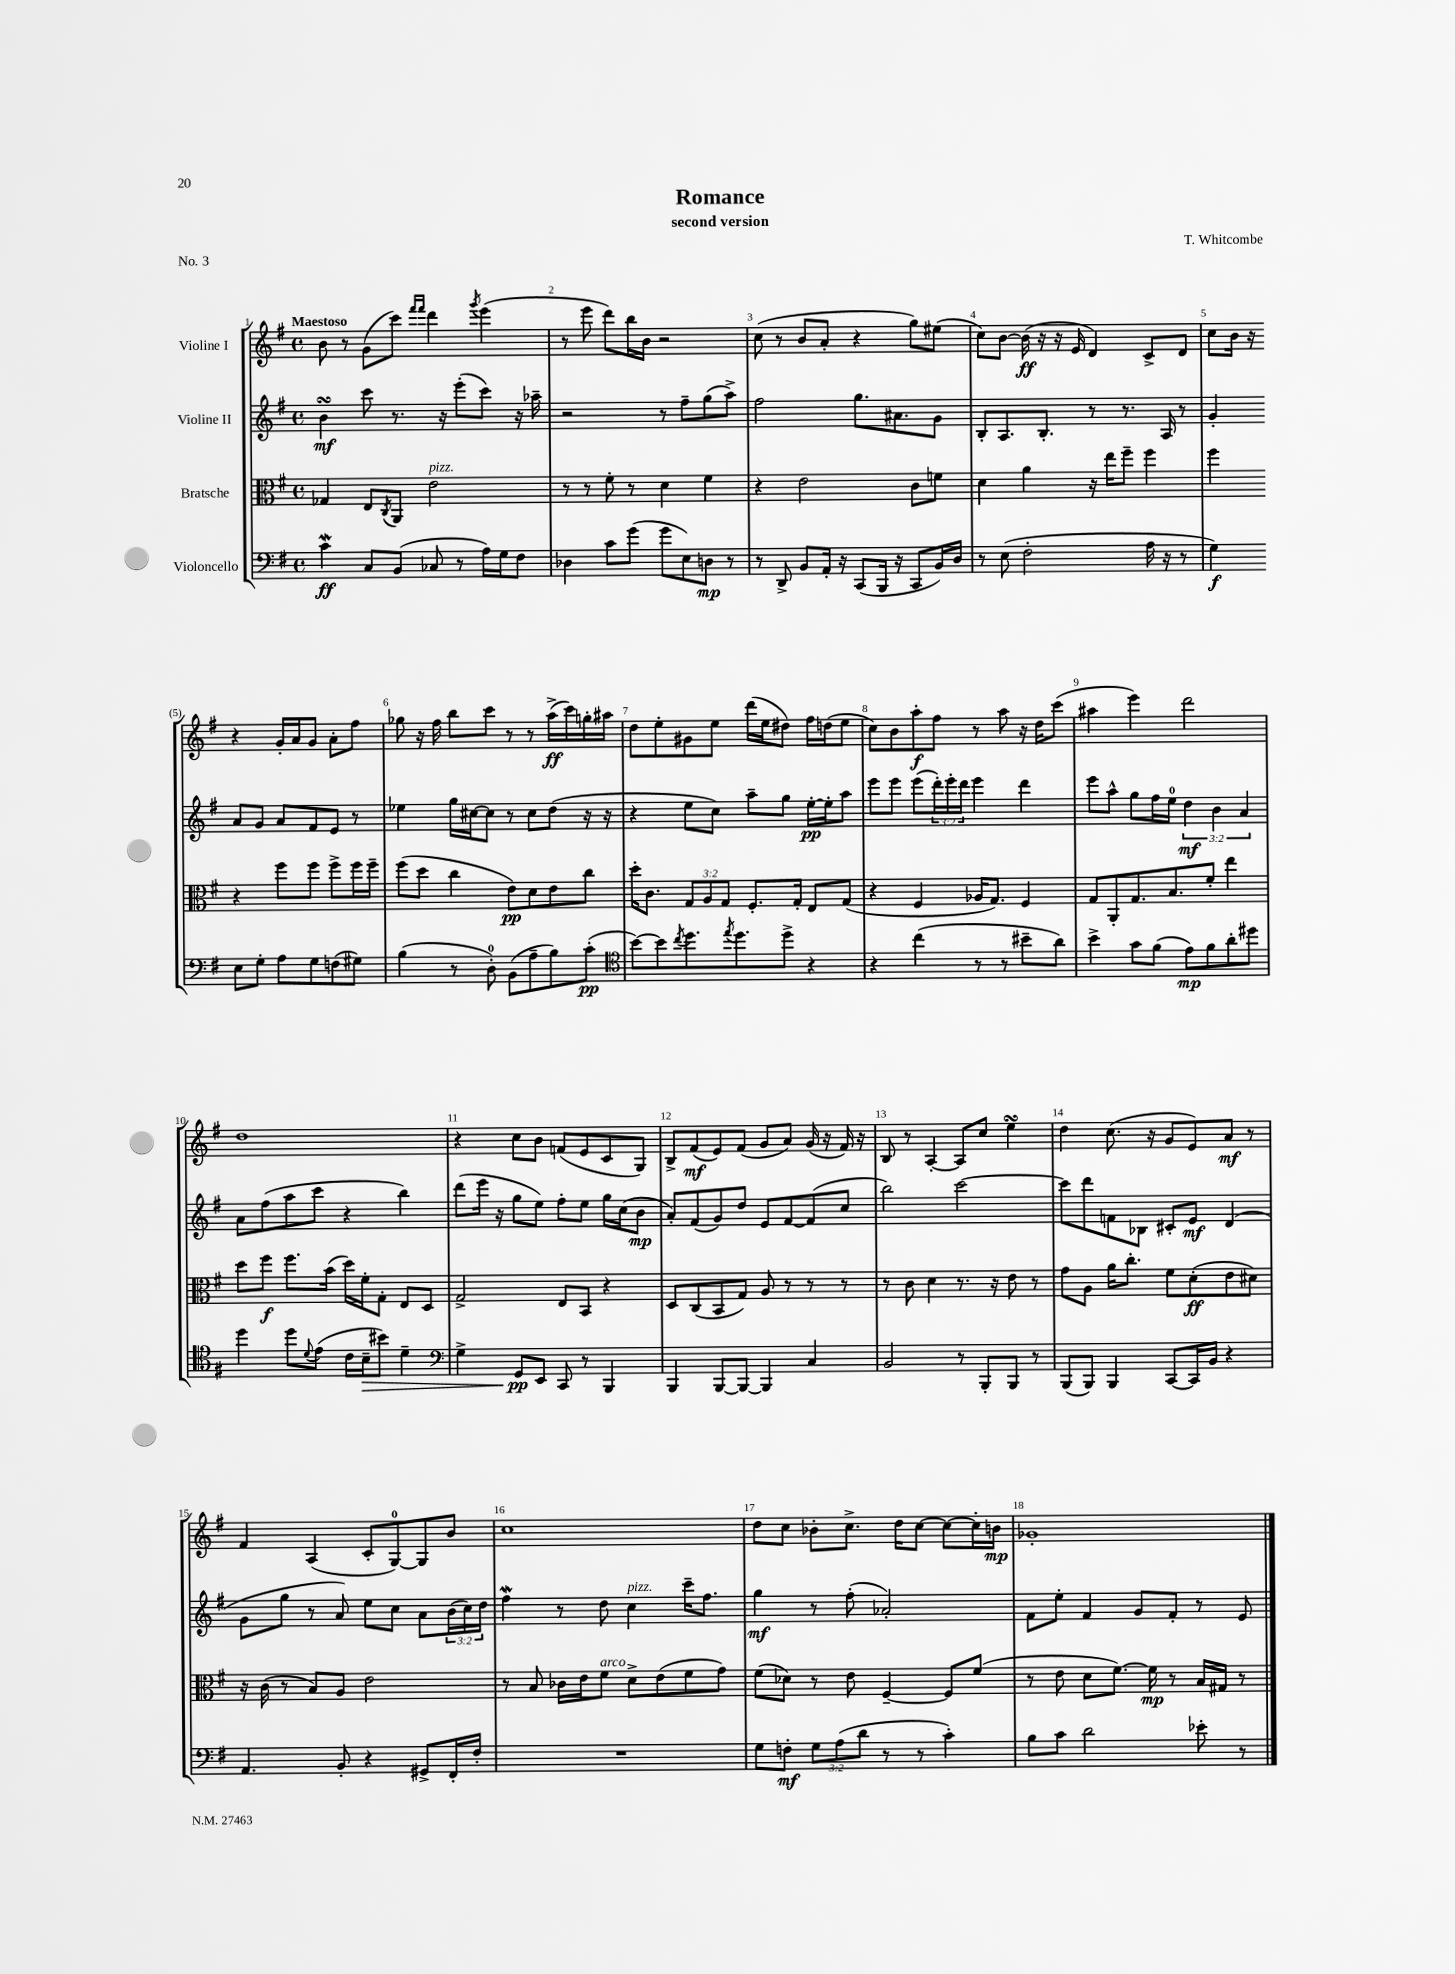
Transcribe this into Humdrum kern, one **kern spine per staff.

**kern	**dynam	**kern	**dynam	**kern	**dynam	**kern	**dynam
*part4	*part4	*part3	*part3	*part2	*part2	*part1	*part1
*staff4	*staff4	*staff3	*staff3	*staff2	*staff2	*staff1	*staff1
*I"Violoncello	*	*I"Bratsche	*	*I"Violine II	*	*I"Violine I	*
*clefF4	*	*clefC3	*	*clefG2	*	*clefG2	*
*k[f#]	*	*k[f#]	*	*k[f#]	*	*k[f#]	*
*M4/4	*	*M4/4	*	*M4/4	*	*M4/4	*
*met(c)	*	*met(c)	*	*met(c)	*	*met(c)	*
=1	=1	=1	=1	=1	=1	=1	=1
!	!	!	!	!	!	!LO:TX:a:B:t=Maestoso	!
4cw\	ff	4G-X/	.	4bsSsS\	mf	8b\	.
.	.	.	.	.	.	8r	.
8C/L	.	8E/L	.	8ccc\	.	(8g\L	.
.	.	8qC/	.	.	.	.	.
(8BB/J	.	8AA/J	.	8.r	.	8ccc\J)	.
.	.	.	.	.	.	16qqfff#/LL	.
.	.	.	.	.	.	16qqfff#/JJ	.
!	!	!LO:TX:a:i:t=pizz.	!	!	!	!	!
8C-X/	.	2e\	.	.	.	4ddd\	.
.	.	.	.	16r	.	.	.
8r	.	.	.	(8eee'\L	.	.	.
.	.	.	.	.	.	8qggg/	.
16A\LL)	.	.	.	8ccc\J)	.	(4eee\	.
16G\J	.	.	.	.	.	.	.
8F#\J	.	.	.	16r	.	.	.
.	.	.	.	16aa-X~\	.	.	.
=2	=2	=2	=2	=2	=2	=2	=2
4D-X\	.	8r	.	2r	.	8r	.
.	.	8r	.	.	.	8eee\	.
8c\L	.	8f#'\	.	.	.	8ddd\L)	.
(8g\J	.	8r	.	.	.	16bb\L	.
.	.	.	.	.	.	16b\JJ	.
8g\L	.	4d\	.	8r	.	2r	.
8E\)	.	.	.	8ff#~\L	.	.	.
8Dn\J	mp	4f#\	.	(8gg\	.	.	.
8r	.	.	.	8aa^\J)	.	.	.
=3	=3	=3	=3	=3	=3	=3	=3
8r	.	4r	.	2ff#\	.	(8cc\	.
8DD^/	.	.	.	.	.	8r	.
8BB/L	.	2e\	.	.	.	8b/L	.
16AA'/Jk	.	.	.	.	.	8a'/J	.
16r	.	.	.	.	.	.	.
(8CC/L	.	.	.	8.gg\L	.	4r	.
16BBB/Jk	.	.	.	.	.	.	.
16r	.	.	.	8.a#X\	.	.	.
8CC/L	.	8c\L	.	.	.	8gg\L)	.
16BB/L)	.	8fn\J	.	8g\J	.	(8ee#X\J	.
16D/JJ	.	.	.	.	.	.	.
=4	=4	=4	=4	=4	=4	=4	=4
8r	.	4d\	.	8B'/L	.	8cc\L)	.
(8E\	.	.	.	8.A/	.	[8b\J	.
2F#'\	.	4a\	.	.	.	(16b\]	ff
.	.	.	.	8.B'/J	.	16r	.
.	.	.	.	.	.	16r	.
.	.	.	.	.	.	16e/	.
.	.	16r	.	8r	.	4d/)	.
.	.	16ee\KL	.	.	.	.	.
.	.	8ff#~\J	.	8.r	.	.	.
16A\	.	4ff#\	.	.	.	8c^/L	.
16r	.	.	.	16A/	.	.	.
8r	.	.	.	8r	.	8d/J	.
=5	=5	=5	=5	=5	=5	=5	=5
4G\)	f	4ff#\	.	4g'/	.	8cc\L	.
.	.	.	.	.	.	16b\Jk	.
.	.	.	.	.	.	16r	.
8E\L	.	4r	.	8a/L	.	4r	.
8G'\J	.	.	.	8g/J	.	.	.
8A\L	.	8ff#\L	.	8a/L	.	16g'/LL	.
.	.	.	.	.	.	16a/J	.
8G\	.	8ff#\J	.	8f#/	.	8g/J	.
(8Fn\	.	8ff#^\L	.	8e/J	.	8a'\L	.
8G#X\J)	.	16ff#\L	.	8r	.	8ff#\J	.
.	.	16ff#~\JJ	.	.	.	.	.
!!LO:LB:g=z
=6	=6	=6	=6	=6	=6	=6	=6
(4B\	.	(8ff#\L	.	4ee-X\	.	8gg-X\	.
.	.	8dd\J	.	.	.	16r	.
.	.	.	.	.	.	16ff#\	.
8r	.	4cc\	.	16gg\LL	.	8bb\L	.
.	.	.	.	[16cc#X\J	.	.	.
8D'\)	.	.	.	8cc#\J]	.	8ccc\J	.
(8BB\L	.	8e\L)	pp	8r	.	8r	.
8A~\	.	8d\	.	8cc#\L	.	8r	.
8B\)	.	8e\	.	(8dd\J	.	(16aa^\LL	ff
.	.	.	.	.	.	16ccc\)	.
(8c'\J	pp	8cc\J	.	16r	.	16ggn'\	.
.	.	.	.	16r	.	16aa#X\JJ	.
=7	=7	=7	=7	=7	=7	=7	=7
*clefC4	*	*	*	*	*	*	*
[8b\L)	.	16dd'\KL	.	4r	.	8dd\L	.
.	.	8.c\J	.	.	.	.	.
8b\]	.	.	.	.	.	8ee'\	.
8qcc/	.	.	.	.	.	.	.
8.dd\	.	12G/L	.	8ee\L	.	8g#X\	.
.	.	12A/	.	.	.	.	.
.	.	.	.	8cc\J)	.	8ee\J	.
.	.	12G/J	.	.	.	.	.
8qee/	.	.	.	.	.	.	.
8.dd\	.	.	.	.	.	.	.
.	.	8.F#'/L	.	8aa~\L	.	(16ddd\LL	.
.	.	.	.	.	.	16ee\J	.
8dd^\J	.	.	.	8gg\J	.	8dd#X\J)	.
.	.	16G'/Jk	.	.	.	.	.
4r	.	8E/L	.	[16ee'\LL	pp	16ff#\LL	.
.	.	.	.	16ee'\J]	.	(16ddn\J	.
.	.	(8G/J	.	8aa\J	.	8ee\J	.
=8	=8	=8	=8	=8	=8	=8	=8
4r	.	4r	.	8eee\L	.	8cc\L)	.
.	.	.	.	8eee\J	.	8b\	.
(4cc\	.	4F#/	.	(8eee\L	.	8aa'\	f
.	.	.	.	24ddd'\L)	.	8ff#\J	.
.	.	.	.	24eee'\	.	.	.
.	.	.	.	24ddd\JJ	.	.	.
8r	.	16A-X/KL	.	4eee\	.	8r	.
.	.	8.G/J)	.	.	.	.	.
8r	.	.	.	.	.	8aa\	.
8b#X~\L	.	4F#/	.	4ddd\	.	16r	.
.	.	.	.	.	.	16dd\KL	.
8a\J)	.	.	.	.	.	(8ccc\J	.
=9	=9	=9	=9	=9	=9	=9	=9
4b^\	.	8G/L	.	8eee\L	.	4aa#X\	.
.	.	8AA'/	.	8aa^^\J	.	.	.
8g\L	.	8.G/	.	8gg\L	.	4eee\)	.
(8f#\J	.	.	.	16ff#\L	.	.	.
.	.	8.B/	.	16ee\JJ	.	.	.
8e\L)	mp	.	.	6dd\	mf	2ddd\	.
8f#\	.	8f#'/J	.	.	.	.	.
.	.	.	.	6b\	.	.	.
8a'\	.	4ee\	.	.	.	.	.
.	.	.	.	6a/	.	.	.
8dd#X\J	.	.	.	.	.	.	.
!!LO:LB:g=z
=10	=10	=10	=10	=10	=10	=10	=10
4dd\	.	8dd\L	.	8a\L	.	1dd	.
.	.	8ff#\J	f	(8ff#\	.	.	.
8dd\L	.	8.ff#\L	.	8aa\	.	.	.
8qqd/	.	.	.	.	.	.	.
(8e\J	.	.	.	8ccc\J	.	.	.
.	.	(16b\Jk	.	.	.	.	.
16c\LL	.	16dd\LL)	.	4r	.	.	.
!	!LO:HP:b	!	!	!	!	!	!
16B~\J	>	16f#'\J	.	.	.	.	.
8b#X\J)	.	8G'\J	.	.	.	.	.
4d~\	.	8E/L	.	4bb\)	.	.	.
.	.	8D/J	.	.	.	.	.
=11	=11	=11	=11	=11	=11	=11	=11
*clefF4	*	*	*	*	*	*	*
4G^\	.	2G^/	.	(8ddd\L	.	4r	.
.	.	.	.	16eee\Jk	.	.	.
.	.	.	.	16r	.	.	.
8GG/L	pp	.	.	8gg\L	.	8cc\L	.
8EE/J	]	.	.	8ee\J)	.	8b\J	.
8CC/	.	8E/L	.	8ff#'\L	.	(8fn/L	.
8r	.	8BB/J	.	8ee\J	.	8e/	.
4BBB/	.	4r	.	16gg\LL	.	8c/	.
.	.	.	.	(16cc\J	.	.	.
.	.	.	.	8b\J	mp	8G/J)	.
=12	=12	=12	=12	=12	=12	=12	=12
4BBB/	.	8D/L	.	8a'/L)	.	8B^/L	.
.	.	(8C/	.	(8f#/	.	(8f#/	mf
[8BBB/L	.	8BB/	.	8g/)	.	8e/)	.
8BBB/J_	.	8G/J)	.	8dd/J	.	(8f#/J	.
4BBB/]	.	8A/	.	8e/L	.	8g/L	.
.	.	8r	.	[8f#/	.	8a/J)	.
4C/	.	8r	.	(8f#/]	.	(16g/	.
.	.	.	.	.	.	16r	.
.	.	8r	.	8cc/J	.	16f#/)	.
.	.	.	.	.	.	16r	.
=13	=13	=13	=13	=13	=13	=13	=13
2BB/	.	8r	.	2bb\)	.	8B/	.
.	.	8c\	.	.	.	8r	.
.	.	4d\	.	.	.	[4A'/	.
8r	.	8.r	.	[2ccc\	.	8A/L]	.
8BBB'/L	.	.	.	.	.	8cc/J	.
.	.	16r	.	.	.	.	.
8BBB/J	.	8e\	.	.	.	4eesSSS\	.
8r	.	8r	.	.	.	.	.
=14	=14	=14	=14	=14	=14	=14	=14
(8BBB/L	.	8g\L	.	8ccc\L]	.	4dd\	.
8BBB/J)	.	8A\J	.	8ddd\	.	.	.
4BBB/	.	16a\KL	.	8fn\	.	(8.cc\	.
.	.	8.cc'\J	.	.	.	.	.
.	.	.	.	8B-X\J	.	.	.
.	.	.	.	.	.	16r	.
[8CC/L	.	8f#\L	.	8c#X'/L	.	8g/L	.
16CC/L]	.	(8d'\	ff	8e/J	mf	8e/)	.
16BB/JJ	.	.	.	.	.	.	.
4r	.	8e\	.	(4d/	.	8a/J	mf
.	.	8d#X\J)	.	.	.	8r	.
!!LO:LB:g=z
=15	=15	=15	=15	=15	=15	=15	=15
4.AA/	.	16r	.	8g\L	.	4f#/	.
.	.	(16c\	.	.	.	.	.
.	.	8r	.	8gg\J	.	.	.
.	.	8B/L)	.	8r	.	(4A/	.
8BB'/	.	8A/J	.	8a/)	.	.	.
4r	.	2e\	.	8ee\L	.	8c'/L	.
.	.	.	.	8cc\J	.	[8G/)	.
8GG#X^/L	.	.	.	8a\L	.	8G/]	.
16FF#'/L	.	.	.	(24b\L	.	8b/J	.
.	.	.	.	24cc\)	.	.	.
16F#'/JJ	.	.	.	.	.	.	.
.	.	.	.	24dd\JJ	.	.	.
=16	=16	=16	=16	=16	=16	=16	=16
1r	.	8r	.	4ff#W\	.	1cc	.
.	.	8B/	.	.	.	.	.
.	.	16c-X\LL	.	8r	.	.	.
.	.	16e\J	.	.	.	.	.
!	!	!LO:TX:a:i:t=arco	!	!	!	!	!
.	.	8f#\J	.	8dd\	.	.	.
!	!	!	!	!LO:TX:a:i:t=pizz.	!	!	!
.	.	8d^\L	.	4cc\	.	.	.
.	.	(8e\	.	.	.	.	.
.	.	8f#\	.	16ccc~\KL	.	.	.
.	.	.	.	8.ff#\J	.	.	.
.	.	8g\J)	.	.	.	.	.
=17	=17	=17	=17	=17	=17	=17	=17
8G\L	.	(8f#\L	.	4gg\	mf	8dd\L	.
8Fn'\J	mf	8d-X\J)	.	.	.	8cc\J	.
12G\L	.	8r	.	8r	.	8b-X'\L	.
(12A\	.	.	.	.	.	.	.
.	.	8e\	.	(8ff#'\	.	8.cc^\J	.
12d\J	.	.	.	.	.	.	.
8r	.	[4F#~/	.	2a-X'/)	.	.	.
.	.	.	.	.	.	16dd\KL	.
8r	.	.	.	.	.	[8cc\J	.
4c'\)	.	8F#/L]	.	.	.	8cc\L_	.
.	.	(8f#/J	.	.	.	16cc'\L]	.
.	.	.	.	.	.	16bn\JJ	mp
=18	=18	=18	=18	=18	=18	=18	=18
8B\L	.	8r	.	8f#\L	.	1g-X'	.
8c\J	.	8e\	.	8ee'\J	.	.	.
2d\	.	8d\L	.	4f#/	.	.	.
.	.	[8.f#\J)	.	.	.	.	.
.	.	.	.	8g/L	.	.	.
.	.	16f#\]	mp	.	.	.	.
.	.	8r	.	8f#'/J	.	.	.
8e-X'\	.	16B/LL	.	8r	.	.	.
.	.	16G#X/JJ	.	.	.	.	.
8r	.	8r	.	8e/	.	.	.
==	==	==	==	==	==	==	==
*-	*-	*-	*-	*-	*-	*-	*-
